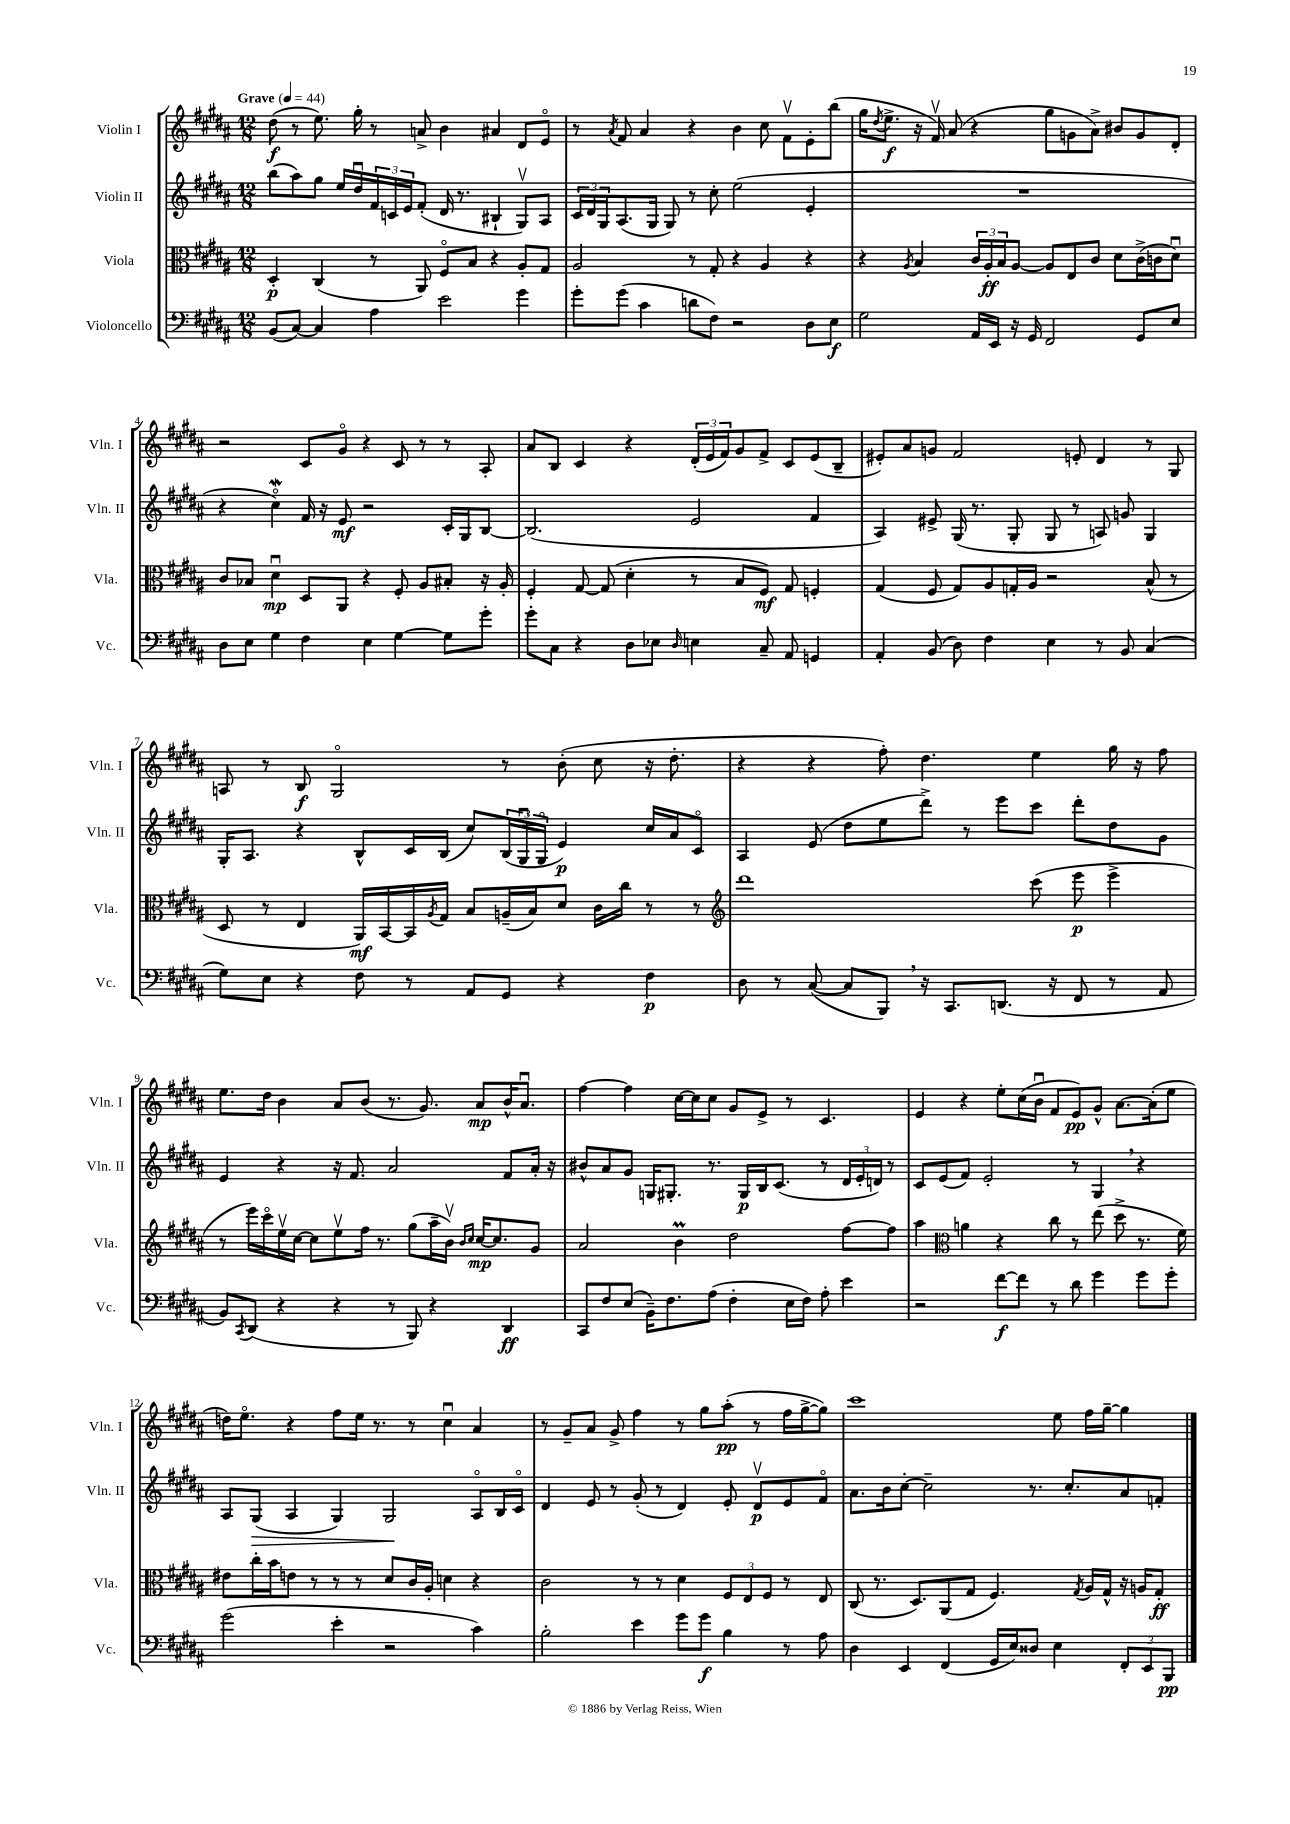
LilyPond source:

<<
\new StaffGroup <<
\new Staff = "s0" \with { instrumentName = "Violin I" shortInstrumentName = "Vln. I" } {
    \clef treble \key b \major \numericTimeSignature \time 12/8 \tempo "Grave" 4 = 44
    dis''8\f( r8 e''8.) gis''16-. r8 a'8-> b'4 ais'4 dis'8 e'8\flageolet |
    r8 \acciaccatura { ais'8 } fis'8 ais'4 r4 b'4 cis''8 fis'8\upbow e'8-. b''8( |
    gis''16 \acciaccatura { dis''8 } e''8.->\f r16 fis'16\upbow) ais'8( r4 gis''8 g'8 ais'8->) bis'8 g'8 dis'8-. |
    r2 cis'8 gis'8\flageolet r4 cis'8 r8 r8 ais8-. |
    ais'8 b8 cis'4 r4 \tuplet 3/2 { dis'16-.( e'16 fis'16) } gis'8 fis'8-> cis'8 e'8( b8-- |
    eis'8-.) ais'8 g'8 fis'2 e'8-. dis'4 r8 gis8 |
    a8 r8 b8\f gis2\flageolet r8 b'8-.( cis''8 r16 dis''8.-. |
    r4 r4 fis''8-.) dis''4. e''4 gis''16 r16 fis''8 |
    e''8. dis''16 b'4 ais'8 b'8( r8. gis'8.) ais'8\mp b'16-^ ais'8.\downbow |
    fis''4~ fis''4 cis''16~ cis''16 cis''8 gis'8 e'8-> r8 cis'4. |
    e'4 r4 e''8-. cis''16( b'16\downbow fis'8 e'8\pp) gis'8-^ ais'8.~ ais'16-.( e''8 |
    d''16) e''8.\flageolet r4 fis''8 e''16 r8. r8 cis''4\downbow ais'4 |
    r8 gis'8-- ais'8 gis'8-> fis''4 r8 gis''8 ais''8-.\pp( r8 fis''16 gis''16~-> gis''8) |
    cis'''1 e''8 fis''16 gis''16~-- gis''4 \bar "|." |
}
\new Staff = "s1" \with { instrumentName = "Violin II" shortInstrumentName = "Vln. II" } {
    \clef treble \key b \major \numericTimeSignature \time 12/8
    b''8( ais''8) gis''8 e''16 dis''16\downbow \tuplet 3/2 { fis'16 c'16 e'16 } fis'8-.( dis'16 r8. bis4-! gis8\upbow) ais8 |
    \tuplet 3/2 { cis'16 dis'16 gis16 } ais8.( gis16 gis8) r8 cis''8-. e''2( e'4-. |
    R1. |
    r4 cis''4\flageolet\mordent) fis'16 r16 e'8\mf r2 cis'16-. gis16 b8~ |
    b2.( e'2 fis'4 |
    ais4) eis'8-> gis16( r8. gis8-. gis8 r8 a8) g'8 gis4 |
    gis16-. ais8. r4 b8-^ cis'16 b16( cis''8) \tuplet 3/2 { b16( gis16\downbow gis16\flageolet } e'4\p) cis''16 ais'16 cis'8\flageolet |
    ais4 e'8( dis''8 e''8 dis'''8->) r8 e'''8 cis'''8 dis'''8-. dis''8 gis'8 |
    e'4 r4 r16 fis'8. ais'2 fis'8 ais'16-. r16 |
    bis'8-^ ais'8 gis'8 g16 gis8.-. r8. gis16\p b16 cis'8.( r8 \tuplet 3/2 { dis'16 e'16-. d'16) } r8 |
    cis'8 e'8( fis'8) e'2-. r8 gis4 \breathe r4 |
    ais8 gis8\>( ais4 gis4) gis2\! ais8\flageolet b16 cis'16\flageolet |
    dis'4 e'8 r8 gis'8-.( r8 dis'4) e'8-. dis'8\upbow\p e'8 fis'8\flageolet |
    ais'8. b'16 cis''8~-. cis''2-- r8. cis''8.-. ais'8 f'8-. \bar "|." |
}
\new Staff = "s2" \with { instrumentName = "Viola" shortInstrumentName = "Vla." } {
    \clef alto \key b \major \numericTimeSignature \time 12/8
    dis4-.\p cis4( r8 ais,8) fis8\flageolet b8 r4 ais8-. gis8 |
    ais2 r8 gis8-. r4 ais4 r4 |
    r4 \acciaccatura { ais8 } b4 \tuplet 3/2 { cis'16 ais16-.\ff b16 } ais8~ ais8 e8 cis'8 dis'8 cis'16->( c'16 dis'8\downbow) |
    cis'8 bes8 dis'4\downbow\mp dis8 ais,8 r4 fis8-. ais8 bis8-. r16 ais16-. |
    fis4-. gis8~ gis8( dis'4-. r8 b8 fis8\mf) gis8 f4-. |
    gis4( fis8 gis8) ais8 g16-. ais16 r2 b8-^( r8 |
    dis8 r8 e4 ais,16\mf) b,16~ b,16 \acciaccatura { ais8 } gis16 b8 a16--( b16) dis'8 cis'16 cis''16 r8 r8 |
    \clef treble dis'''1 cis'''8( e'''8\p e'''4-> |
    r8 e'''16) cis'''16\flageolet e''16\upbow cis''16~ cis''8 e''8\upbow fis''16 r8. gis''8( ais''16-- b'16\upbow) \grace { b'16 cis''16 } cis''16~\mp cis''8. gis'8 |
    ais'2 b'4\prall dis''2 fis''8~ fis''8 |
    ais''4 \clef alto a'4 r4 cis''8 r8 e''8( dis''8-> r8. fis'16) |
    eis'8 cis''16-. b'16 e'8 r8 r8 r8 dis'8 cis'16 ais16-. d'4 r4 |
    cis'2 r8 r8 dis'4 \tuplet 3/2 { fis8 e8 fis8 } r8 e8 |
    cis8( r8. dis8.) ais,8( gis8 fis4.) \acciaccatura { gis8 } ais16 gis16-^ r16 a16 gis8-.\ff \bar "|." |
}
\new Staff = "s3" \with { instrumentName = "Violoncello" shortInstrumentName = "Vc." } {
    \clef bass \key b \major \numericTimeSignature \time 12/8
    b,8( cis8~) cis4 ais4 e'2 gis'4 |
    gis'8-. gis'8( cis'4 d'8 fis8) r2 dis8 e8\f |
    gis2 ais,16 e,16 r16 gis,16 fis,2 gis,8 e8 |
    dis8 e8 gis4 fis4 e4 gis4~ gis8 gis'8-. |
    gis'8-. cis8 r4 dis8 ees8 \grace { dis16 } e4 cis8-- ais,8 g,4 |
    ais,4-. b,8( dis8) fis4 e4 r8 b,8 cis4( |
    gis8) e8 r4 fis8 r8 ais,8 gis,8 r4 fis4\p |
    dis8 r8 cis8~( cis8 b,,8) \breathe r16 cis,8. d,8.( r16 fis,8 r8 ais,8 |
    b,8) \acciaccatura { cis,8 } dis,8( r4 r4 r8 b,,8) r4 dis,4\ff |
    cis,8 fis8 e8( b,16--) fis8. ais8( fis4-. e16 fis16) ais8-. e'4 |
    r2 fis'8~\f fis'8 r8 dis'8 gis'4 gis'8 gis'8-. |
    gis'2( e'4-. r2 cis'4) |
    b2-. e'4 gis'8 gis'8\f b4 r8 ais8 |
    dis4 e,4 fis,4( gis,16 e16) disis8 e4 \tuplet 3/2 { fis,8-. e,8 b,,8\pp } \bar "|." |
}
>>
>>
